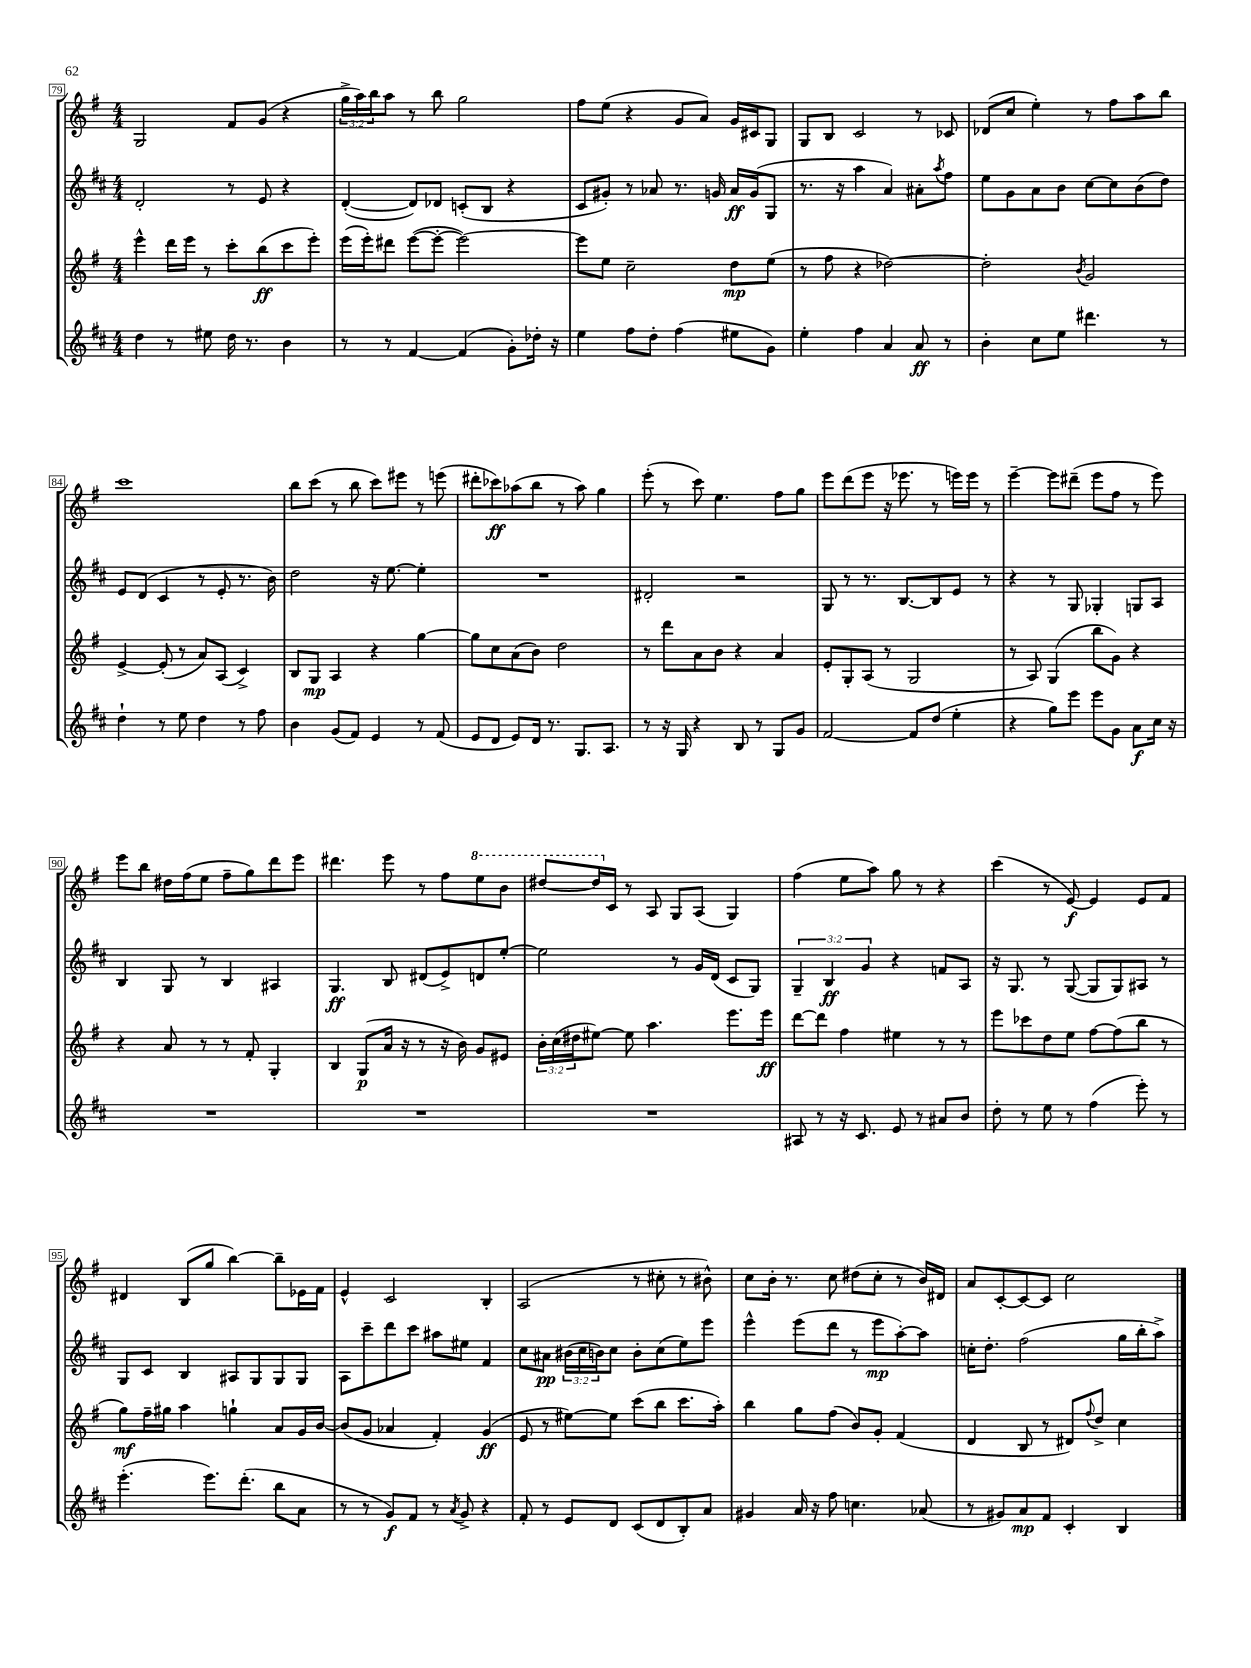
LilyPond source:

<<
\new StaffGroup <<
\new Staff = "s0" {
    \clef treble \key g \major \numericTimeSignature \time 4/4 \override Staff.TupletNumber.text = #tuplet-number::calc-fraction-text
    g2 fis'8 g'8( r4 |
    \tuplet 3/2 { g''16-> a''16) b''16 } a''8 r8 b''8 g''2 |
    fis''8 e''8( r4 g'8 a'8) g'16 cis'16 g8 |
    g8 b8 c'2 r8 ces'8 |
    des'8( c''8 e''4-.) r8 fis''8 a''8 b''8 |
    c'''1 |
    b''8 c'''8( r8 b''8 c'''8) eis'''8 r8 e'''8( |
    dis'''8-. ces'''8\ff) aes''8( b''8 r8 aes''8) g''4 |
    e'''8-.( r8 c'''8) e''4. fis''8 g''8 |
    e'''8 d'''8( e'''8 r16 ees'''8. r8 e'''16) e'''16 r8 |
    e'''4~-- e'''8 dis'''8--( e'''8 fis''8 r8 e'''8) |
    e'''8 b''8 dis''16 fis''16( e''8 fis''8-- g''8) d'''8 e'''8 |
    dis'''4. e'''8 r8 fis''8 \ottava #1 e'''8 b''8 |
    dis'''8~ dis'''16 \ottava #0 c'16 r8 a8 g8 a8( g4) |
    fis''4( e''8 a''8) g''8 r8 r4 |
    c'''4( r8 e'8~\f) e'4 e'8 fis'8 |
    dis'4 b8( g''8 b''4~) b''8-- ees'16 fis'16 |
    e'4-^ c'2 b4-. |
    a2( r8 cis''8-. r8 bis'8-^) |
    c''8 b'16-. r8. c''8 dis''8( c''8-. r8 b'16) dis'16 |
    a'8 c'8~-. c'8~ c'8 c''2 \bar "|." |
}
\new Staff = "s1" {
    \clef treble \key d \major \numericTimeSignature \time 4/4 \override Staff.TupletNumber.text = #tuplet-number::calc-fraction-text
    d'2-. r8 e'8 r4 |
    d'4~-.( d'8) des'8 c'8-.( b8 r4 |
    cis'8 gis'8-.) r8 aes'8 r8. g'16 aes'16\ff g'16( g8 |
    r8. r16 a''4 a'4) ais'8-. \acciaccatura { a''8 } fis''8 |
    e''8 g'8 a'8 b'8 cis''8~ cis''8 b'8( d''8) |
    e'8 d'8( cis'4 r8 e'8-. r8. b'16) |
    d''2 r16 e''8.~ e''4-. |
    R1 |
    dis'2-. r2 |
    g8 r8 r8. b8.~ b8 e'8 r8 |
    r4 r8 g8 ges4-. g8 a8 |
    b4 g8 r8 b4 ais4 |
    g4.\ff b8 dis'8( e'8->) d'8 e''8~-. |
    e''2 r8 g'16 d'16( cis'8 g8) |
    \tuplet 3/2 { g4-- b4\ff g'4 } r4 f'8 a8 |
    r16 g8. r8 g8~( g8 g8) ais8 r8 |
    g8 cis'8 b4 ais8 g8 g8 g8 |
    a8 cis'''8-- d'''8 cis'''8 ais''8 eis''8 fis'4 |
    cis''8 ais'8\pp \tuplet 3/2 { bis'16( cis''16 b'16) } cis''8 b'8-. cis''8( e''8) e'''8 |
    e'''4-^ e'''8( d'''8 r8 e'''8\mp a''8~-.) a''8 |
    c''16-. d''8.-. fis''2( g''16 b''16-. a''8->) \bar "|." |
}
\new Staff = "s2" {
    \clef treble \key g \major \numericTimeSignature \time 4/4 \override Staff.TupletNumber.text = #tuplet-number::calc-fraction-text
    e'''4-^ d'''16 e'''16 r8 c'''8-. b''8\ff( c'''8 e'''8-.) |
    e'''16( e'''16-.) dis'''8 e'''8~( e'''8~-. e'''2~) |
    e'''8 e''8 c''2-- d''8\mp e''8( |
    r8 fis''8 r4 des''2~) |
    des''2-. \acciaccatura { b'8 } g'2 |
    e'4~-> e'8-.( r8 a'8) a8( c'4->) |
    b8 g8\mp a4 r4 g''4~ |
    g''8 c''8 a'8( b'8) d''2 |
    r8 d'''8 a'8 b'8 r4 a'4 |
    e'8-. g8-. a8( r8 g2 |
    r8 a8) g4( b''8 g'8) r4 |
    r4 a'8 r8 r8 fis'8-. g4-. |
    b4 g8\p( a'16 r16 r8 r16 b'16) g'8 eis'8 |
    \tuplet 3/2 { b'16-. c''16( dis''16 } eis''8~) eis''8 a''4. e'''8. e'''16\ff |
    d'''8~ d'''8 fis''4 eis''4 r8 r8 |
    e'''8 ces'''8 d''8 e''8 fis''8~ fis''8( b''8 r8 |
    g''8\mf) fis''16-- gis''16 a''4 g''4-! a'8 g'16 b'16~ |
    b'8( g'8 aes'4 fis'4-.) g'4\ff( |
    e'8 r8 eis''8~) eis''8 c'''8( b''8 c'''8. a''16-.) |
    b''4 g''8 fis''8( b'8) g'8-. fis'4( |
    d'4 b8 r8 dis'8) \appoggiatura { fis''8 } d''8-> c''4 \bar "|." |
}
\new Staff = "s3" {
    \clef treble \key d \major \numericTimeSignature \time 4/4
    d''4 r8 eis''8 d''16 r8. b'4 |
    r8 r8 fis'4~ fis'4( g'8-.) des''16-. r16 |
    e''4 fis''8 d''8-. fis''4( eis''8 g'8) |
    e''4-. fis''4 a'4 a'8\ff r8 |
    b'4-. cis''8 e''8 dis'''4. r8 |
    d''4-! r8 e''8 d''4 r8 fis''8 |
    b'4 g'8( fis'8) e'4 r8 fis'8( |
    e'8 d'8 e'8) d'16 r8. g8. a8. |
    r8 r16 g16 r4 b8 r8 g8 g'8 |
    fis'2~ fis'8 d''8( e''4-. |
    r4 g''8) e'''8 e'''8 g'8 a'8\f cis''16 r16 |
    R1 |
    R1 |
    R1 |
    ais8 r8 r16 cis'8. e'8 r8 ais'8 b'8 |
    d''8-. r8 e''8 r8 fis''4( e'''8-.) r8 |
    e'''4.-.( e'''8.) d'''8.-.( b''8 a'8 |
    r8 r8 g'8\f) fis'8 r8 \acciaccatura { a'8 } g'8-> r4 |
    fis'8-. r8 e'8 d'8 cis'8( d'8 b8-.) a'8 |
    gis'4 a'16 r16 fis''8 c''4. aes'8( |
    r8 gis'8) a'8\mp fis'8 cis'4-. b4 \bar "|." |
}
>>
>>
\layout { \context { \Score currentBarNumber = #79 \override BarNumber.stencil = #(make-stencil-boxer 0.1 0.3 ly:text-interface::print) } }
